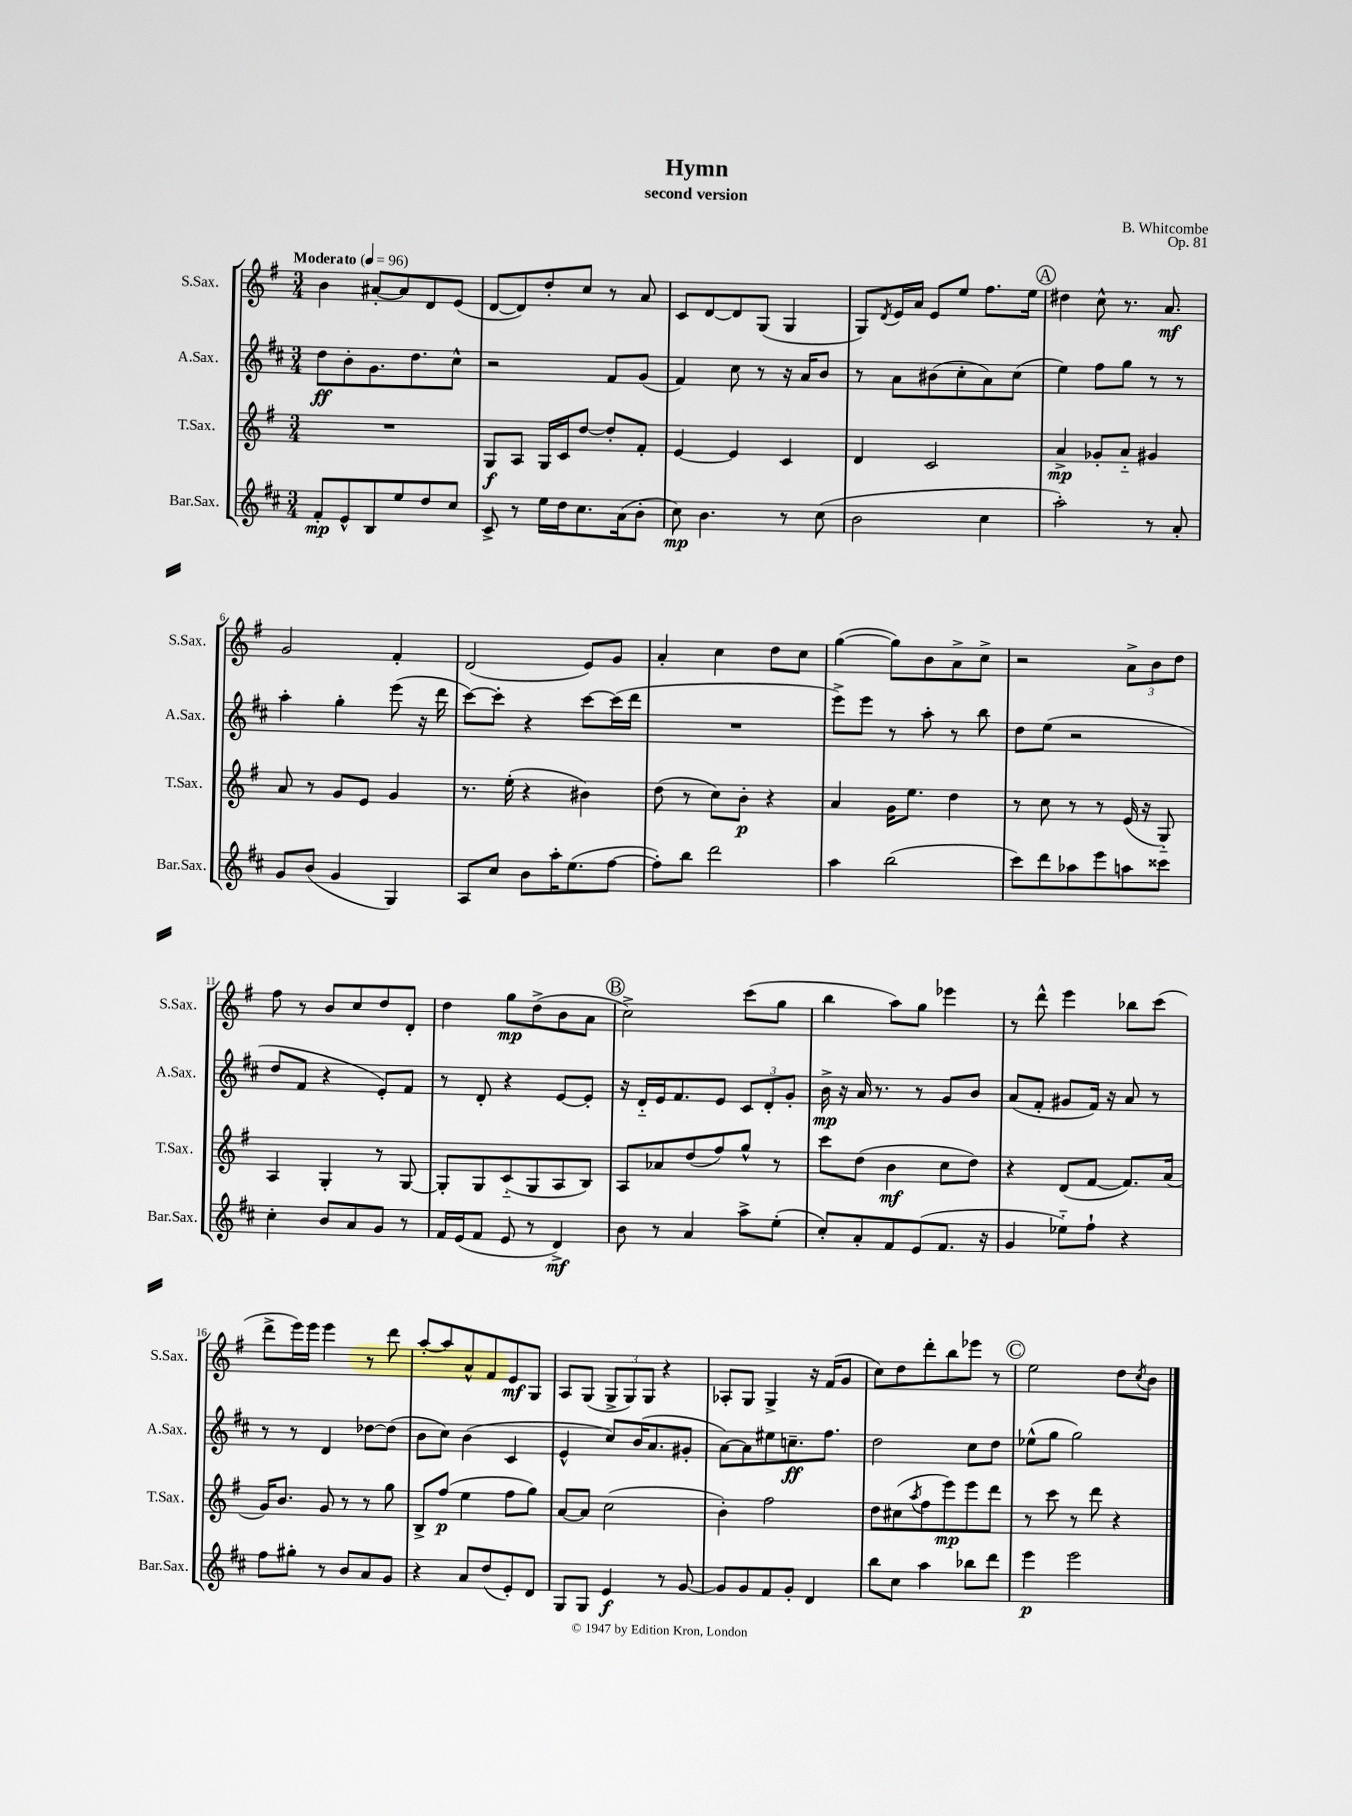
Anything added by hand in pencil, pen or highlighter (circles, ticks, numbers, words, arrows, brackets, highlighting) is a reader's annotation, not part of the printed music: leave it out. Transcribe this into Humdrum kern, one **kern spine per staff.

**kern	**kern	**kern	**kern
*staff4	*staff3	*staff2	*staff1
*clefG2	*clefG2	*clefG2	*clefG2
*k[f#c#]	*k[f#]	*k[f#c#]	*k[f#]
*M3/4	*M3/4	*M3/4	*M3/4
*MM96	*MM96	*MM96	*MM96
8f#'/L	2.r	8dd\L	4b\
8e^^/	.	8b'\	.
8B/	.	8.g\	[8a#'/L
8ee/	.	.	8a#/]
.	.	8.dd\	.
8dd/	.	.	8d/
8cc#/J	.	8cc#^^\J	(8e/J
=	=	=	=
8c#^/	8G/L	2r	[8d/L
8r	8A/J	.	8d/])
16ee\LL	16G/LL	.	8dd'/
16dd\J	16c/J	.	.
8.cc#\	[8dd/J	.	8cc/J
.	8dd'/]L	8f#/L	8r
(16a\k	.	.	.
8b'\J	8f#'/J	(8g/J	8a/
=	=	=	=
8cc#\)	[4e/	4f#/)	8c/L
4.b\	.	.	[8d/
.	4e/]	8cc#\	8d/]
.	.	8r	(8G/J
8r	4c/	16r	4G/
.	.	16a/LK	.
(8cc#\	.	8b/J	.
=	=	=	=
2b\	4d/	8r	8G/L)
.	.	.	8qd/
.	.	8a\L	16e/L
.	.	.	16a/JJ
.	2c/	(8b#\	8e/L
.	.	8cc#'\	8ee/J
4cc#\	.	8a\)	8.ff#\L
.	.	(8cc#\J	.
.	.	.	16ee\Jk
=	=	=	=
2aa'\)	4a^/	4ee\)	4dd#\
.	8g-'/L	8ff#\L	8cc^^\
.	8a'~/J	8gg\J	8.r
8r	4g#/	8r	.
.	.	.	8.a/
8a'/	.	8r	.
=	=	=	=
8g/L	8a/	4aa'\	2g/
(8b/J	8r	.	.
4g/	8g/L	4gg'\	.
.	8e/J	.	.
4G/)	4g/	(8eee\	4f#'/
.	.	16r	.
.	.	16ddd\	.
=	=	=	=
8A/L	8.r	[8ccc#\L)	(2d/
8cc#/J	.	8ccc#'\]J	.
.	(16ee'\	.	.
8b\L	4r	4r	.
16aa'\K	.	.	.
(8.ee\	.	.	.
.	4b#\)	[8ccc#\L	8e/L)
[8ff#\J	.	(16ccc#\]L	8g/J
.	.	16ddd\JJ	.
=	=	=	=
8ff#'\]L)	(8dd\	2.r	4a'/
8bb\J	8r	.	.
2ddd\	8cc\L)	.	4cc\
.	8b'\J	.	.
.	4r	.	8dd\L
.	.	.	8cc\J
=	=	=	=
4aa\	4a/	8eee^\L)	([4gg\
.	.	8eee\J	.
(2bb\	16g\LK	8r	8gg\]L)
.	8.ee\J	.	.
.	.	8aa'\	8b\
.	4dd\	8r	8a^\
.	.	8bb\	8cc^\J
=	=	=	=
8ccc#\L)	8r	8dd\L	2r
8ddd\	8cc\	(8ee\J	.
8aa-\	8r	2r	.
8eee\	8r	.	.
8aa\	(16e/	.	12a^\L
.	16r	.	.
.	.	.	12b\
8ccc##\J	8G'~/)	.	.
.	.	.	12dd\J
=	=	=	=
4cc#'\	4A/	8dd/L	8ff#\
.	.	8f#/J	8r
8b/L	4G'/	4r	8b/L
8a/	.	.	8cc/
8g/J	8r	8e'/L)	8dd/
8r	[8G/	8f#/J	8d'/J
=	=	=	=
16f#/LL	8G'/]L	8r	4dd\
(16e/J	.	.	.
8f#/J	8G/	8d'/	.
8e/	(8c'~/	4r	8gg\L
8r	8G/	.	(8dd^\
4d^/)	8A/	[8e/L	8b\
.	8B/J)	8e'/]J	8a\J
=	=	=	=
8b\	8A/L	16r	2cc^\)
.	.	16d'~/LL	.
8r	8a-/	16e/J	.
.	.	8.f#/	.
4a/	(8dd/	.	.
.	8ff#/)	8e/J	.
8aa^\L	8gg^^/J	12c#/L	(8ccc\L
.	.	12d'/	.
(8ee'\J	8r	.	8gg\J
.	.	12g'/J	.
=	=	=	=
8cc#'/L)	8ccc\L	16b^\	4bb\
.	.	16r	.
8a'/	(8dd\J	16a/	.
.	.	8.r	.
8f#/	4b\	.	8aa\L)
(8e/	.	8r	8gg\J
8.f#/J	8cc\L	8g/L	4eee-\
.	8dd\J)	8b/J	.
16r	.	.	.
=	=	=	=
4g/	4r	(8a/L	8r
.	.	8f#'/J	8ddd^^\
8ee-'~\L)	(8d/L	8g#/L	4eee\
8ff#`\J	[8f#/J	16f#/Jk)	.
.	.	16r	.
4r	8.f#/]L)	8a/	8bb-\L
.	.	8r	(8ccc\J
.	(16a/Jk	.	.
=	=	=	=
8ff#\L	16g/LK)	8r	8ddd^\L
.	8.b/J	.	.
8gg#'\J	.	8r	16eee\L)
.	.	.	16eee\JJ
8r	8g/	4d/	4eee\
8b/L	8r	.	.
8a/	8r	[8dd-\L	8r
8g/J	8gg\	(8dd-\]J	8ddd\
=	=	=	=
4r	8B^/L	8b\L	[8aa'/L
.	(8ff#/J	8cc#\J)	8aa/]
8a/L	4ee\	(4b\	8a^^/
(8dd/	.	.	8f#/
8e'/)	8ff#\L	4c#/	8e/
8d/J	8gg\J)	.	8G/J
=	=	=	=
8G/L	[8a/L	4e^^/	8A/L
8G/J	8a/]J	.	(8G/J
4e/	(2cc\	8cc#/L)	12G^/L
.	.	.	12G/)
.	.	(16b/K	.
.	.	.	12G/J
.	.	8.a/	.
8r	.	.	4r
[8g/	.	8g#'/J	.
=	=	=	=
8g/]L	4b'\)	[8a\L)	8A-'/L
8g/	.	8a\]	8G/J
8f#/	2ff#\	8ee#\	4G^/
8g'/J	.	8.cc~\	.
4d/	.	.	16r
.	.	8.ff#\J	(16f#/LK
.	.	.	8g/J
=	=	=	=
8bb\L	8dd\L	2dd\	8cc\L)
8cc#\J	(8cc#\	.	8dd\
.	8qaa/	.	.
4aa\	8ff#\	.	8ddd'\
.	8eee\)	.	8bb\
8bb-\L	8eee\	8cc#\L	8eee-\J
8ddd\J	8ddd\J	8dd\J	8r
=	=	=	=
4eee\	8r	(8ee-^^\L	2ee\
.	8ccc\	8gg\J	.
2eee\	8r	2gg\)	.
.	8ddd\	.	.
.	4r	.	8dd\L
.	.	.	8qcc/
.	.	.	8b\J
==	==	==	==
*-	*-	*-	*-
